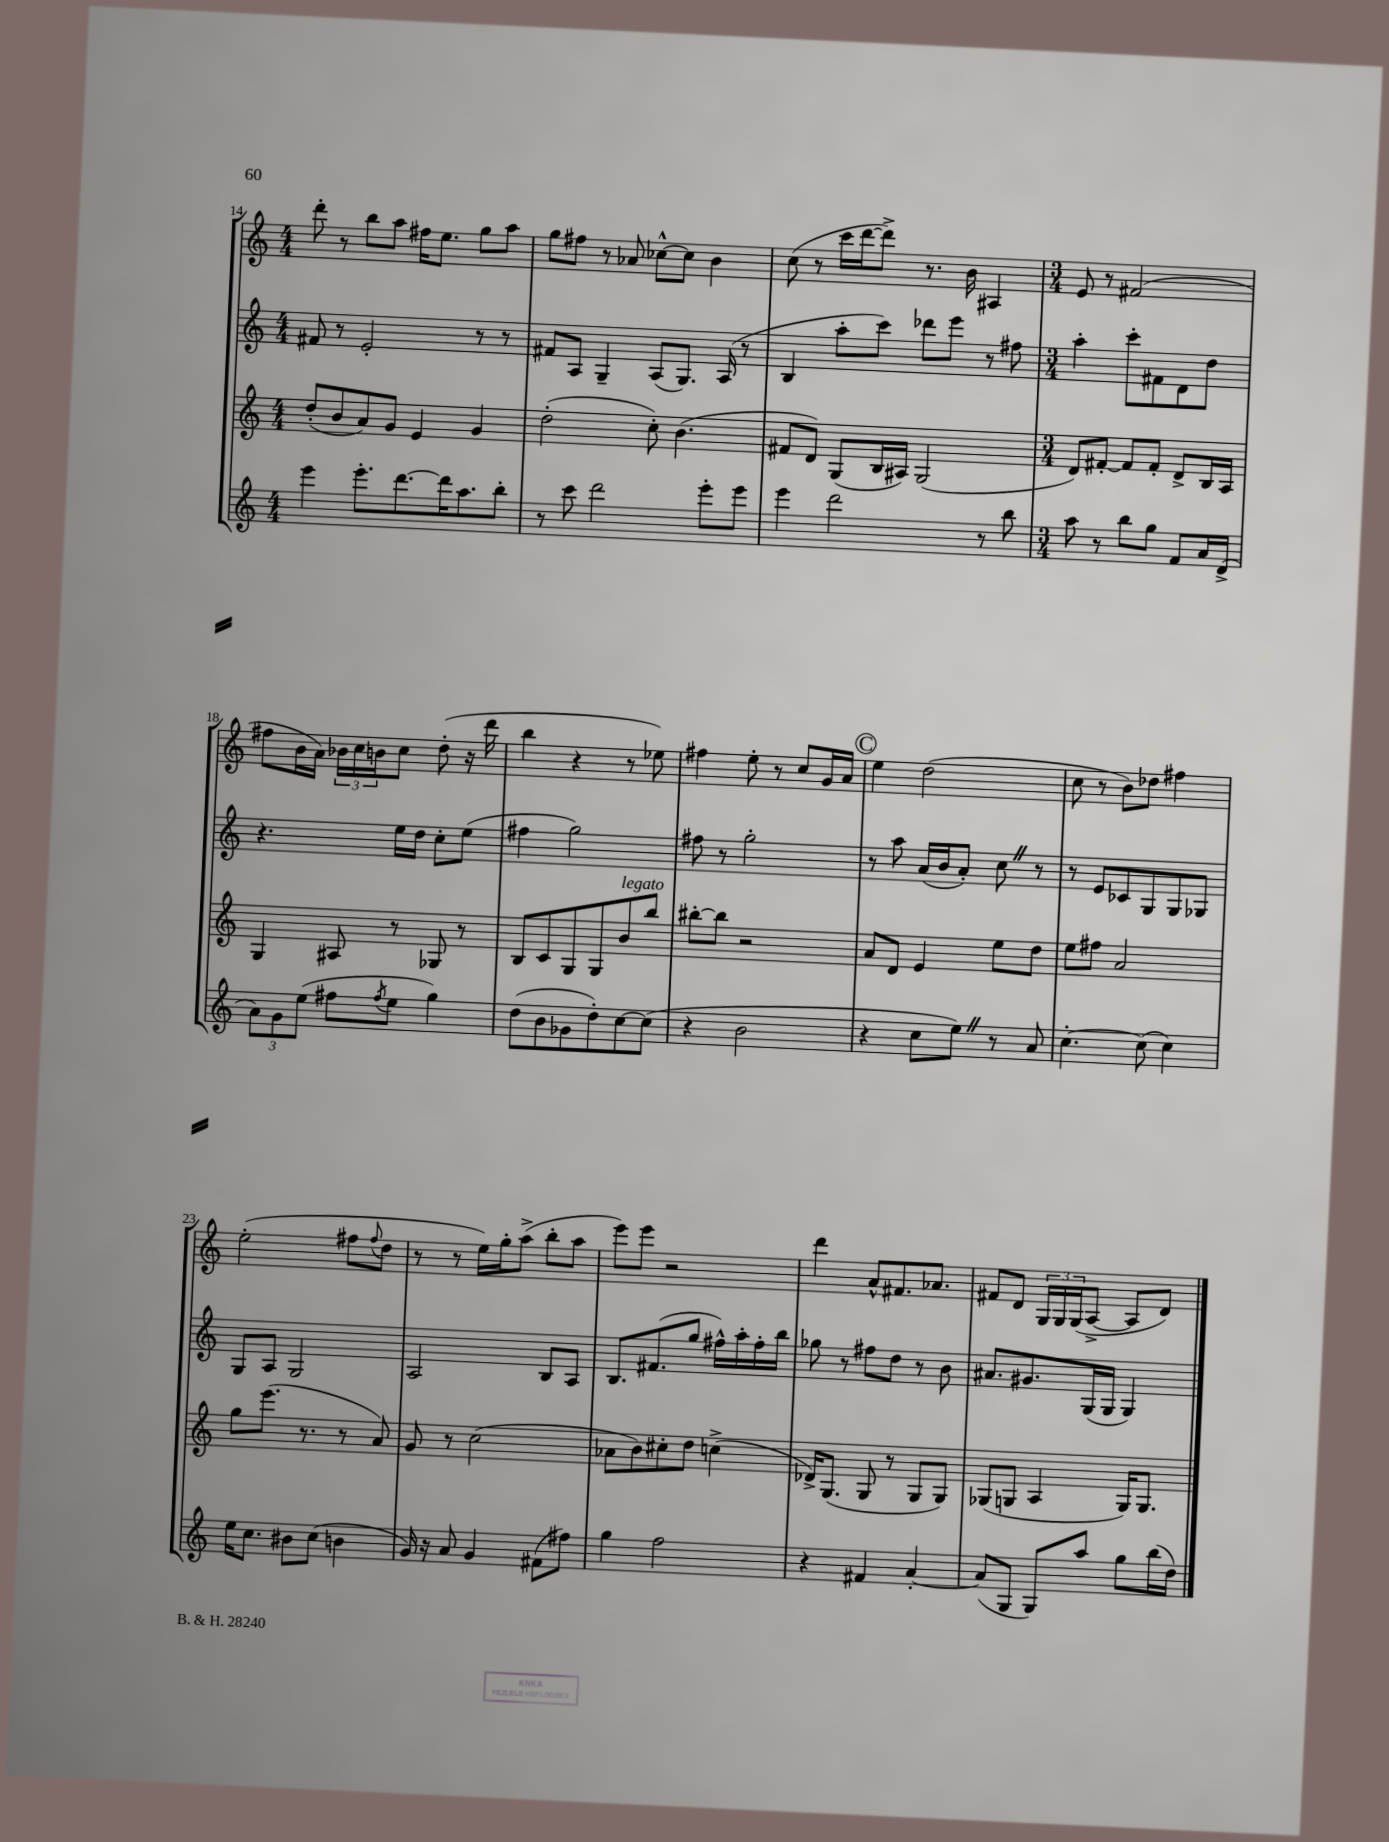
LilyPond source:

<<
\new StaffGroup <<
\new Staff = "s0" {
    \clef treble \key c \major \numericTimeSignature \time 4/4
    d'''8-. r8 b''8 a''8 fis''16 e''8. g''8 a''8 |
    g''8 fis''8 r8 aes'8 ces''8~-^ ces''8 b'4 |
    c''8( r8 c'''16 d'''16~ d'''8->) r8. b'16 ais4 |
    \numericTimeSignature \time 3/4 e'8 r8 fis'2( |
    fis''8 b'16 a'16) \tuplet 3/2 { bes'16 c''16 b'16 } c''8 d''8-.( r16 d'''16 |
    b''4 r4 r8 ees''8) |
    fis''4 e''8-. r8 c''8 g'16 a'16 |
    \mark \markup { \circle "C" } e''4 d''2( |
    c''8 r8 b'8) des''8 fis''4 |
    e''2-.( fis''8 \appoggiatura { fis''8 } d''8 |
    r8 r8 e''16) g''16-. a''8->( b''8-. a''8 |
    e'''8) e'''8 r2 |
    d'''4 a'8-^ fis'8. aes'8. |
    fis'8 d'8 \tuplet 3/2 { g16 g16 g16( } a8~-> a8 d'8) \bar "|." |
}
\new Staff = "s1" {
    \clef treble \key c \major \numericTimeSignature \time 4/4
    fis'8 r8 e'2-. r8 r8 |
    fis'8 a8 g4-- a8( g8.) a16( r8 |
    b4 a''8-. c'''8) des'''8 e'''8 r8 fis''8 |
    \numericTimeSignature \time 3/4 a''4-. c'''8-. fis'8 d'8 d''8 |
    r4. e''16 d''16 c''8-. e''8( |
    fis''4 g''2) |
    fis''8 r8 g''2-. |
    \mark \markup { \circle "C" } r8 a''8 a'16( b'16 a'8-.) c''8 \once \override BreathingSign.text = \markup { \musicglyph "scripts.caesura.straight" } \breathe r8 |
    r8 e'8 ces'8 g8 g8 ges8 |
    g8 a8 g2 |
    a2 b8 a8 |
    b8. fis'8.( g''8 fis''16-^) a''16-. fis''16-. b''16 |
    ges''8 r8 fis''8 d''8 r8 b'8 |
    ais'8. gis'8. g16( g16 g4) \bar "|." |
}
\new Staff = "s2" {
    \clef treble \key c \major \numericTimeSignature \time 4/4
    d''8-.( b'8 a'8) g'8 e'4 g'4 |
    d''2-.( c''8-.) b'4.( |
    fis'8 d'8) g8( b16 ais16) g2( |
    \numericTimeSignature \time 3/4 d'8) fis'8~-. fis'8 fis'8-. d'8-> b16 a16 |
    g4 ais8 r8 ges8 r8 |
    b8 c'8 g8 g8 b'8^\markup { \italic "legato" } b''8 |
    bis''8~-. bis''8 r2 |
    \mark \markup { \circle "C" } a'8 d'8 e'4 e''8 d''8 |
    e''8 fis''8 a'2 |
    g''8 e'''8.( r8. r8 a'8) |
    g'8 r8 c''2( |
    aes'8 b'8) cis''8-. d''8 c''4->( |
    des'16->) g8.( g8 r8 g8 g8) |
    ges8( g8 a4 g16) g8. \bar "|." |
}
\new Staff = "s3" {
    \clef treble \key c \major \numericTimeSignature \time 4/4
    e'''4 e'''8.-. d'''8.~ d'''16 a''8. b''8-. |
    r8 c'''8 d'''2 e'''8-. e'''8 |
    e'''4 d'''2 r8 b''8 |
    \numericTimeSignature \time 3/4 a''8 r8 b''8 g''8 f'8 a'16 d'16->( |
    \tuplet 3/2 { a'8) g'8 e''8( } fis''8 \acciaccatura { fis''8 } e''8 g''4) |
    d''8( b'8 ges'8 d''8-.) c''8~ c''8( |
    r4 b'2 |
    \mark \markup { \circle "C" } r4 c''8 e''8) \once \override BreathingSign.text = \markup { \musicglyph "scripts.caesura.straight" } \breathe r8 a'8 |
    c''4.~-. c''8( c''4) |
    e''16 c''8. bis'8 c''8( b'4 |
    g'16) r16 a'8 g'4 fis'8( fis''8) |
    g''4 f''2 |
    r4 fis'4 a'4~-. |
    a'8( g8 g8) a''8 g''8 b''16( d''16) \bar "|." |
}
>>
>>
\layout { \context { \Score currentBarNumber = #14 } }
